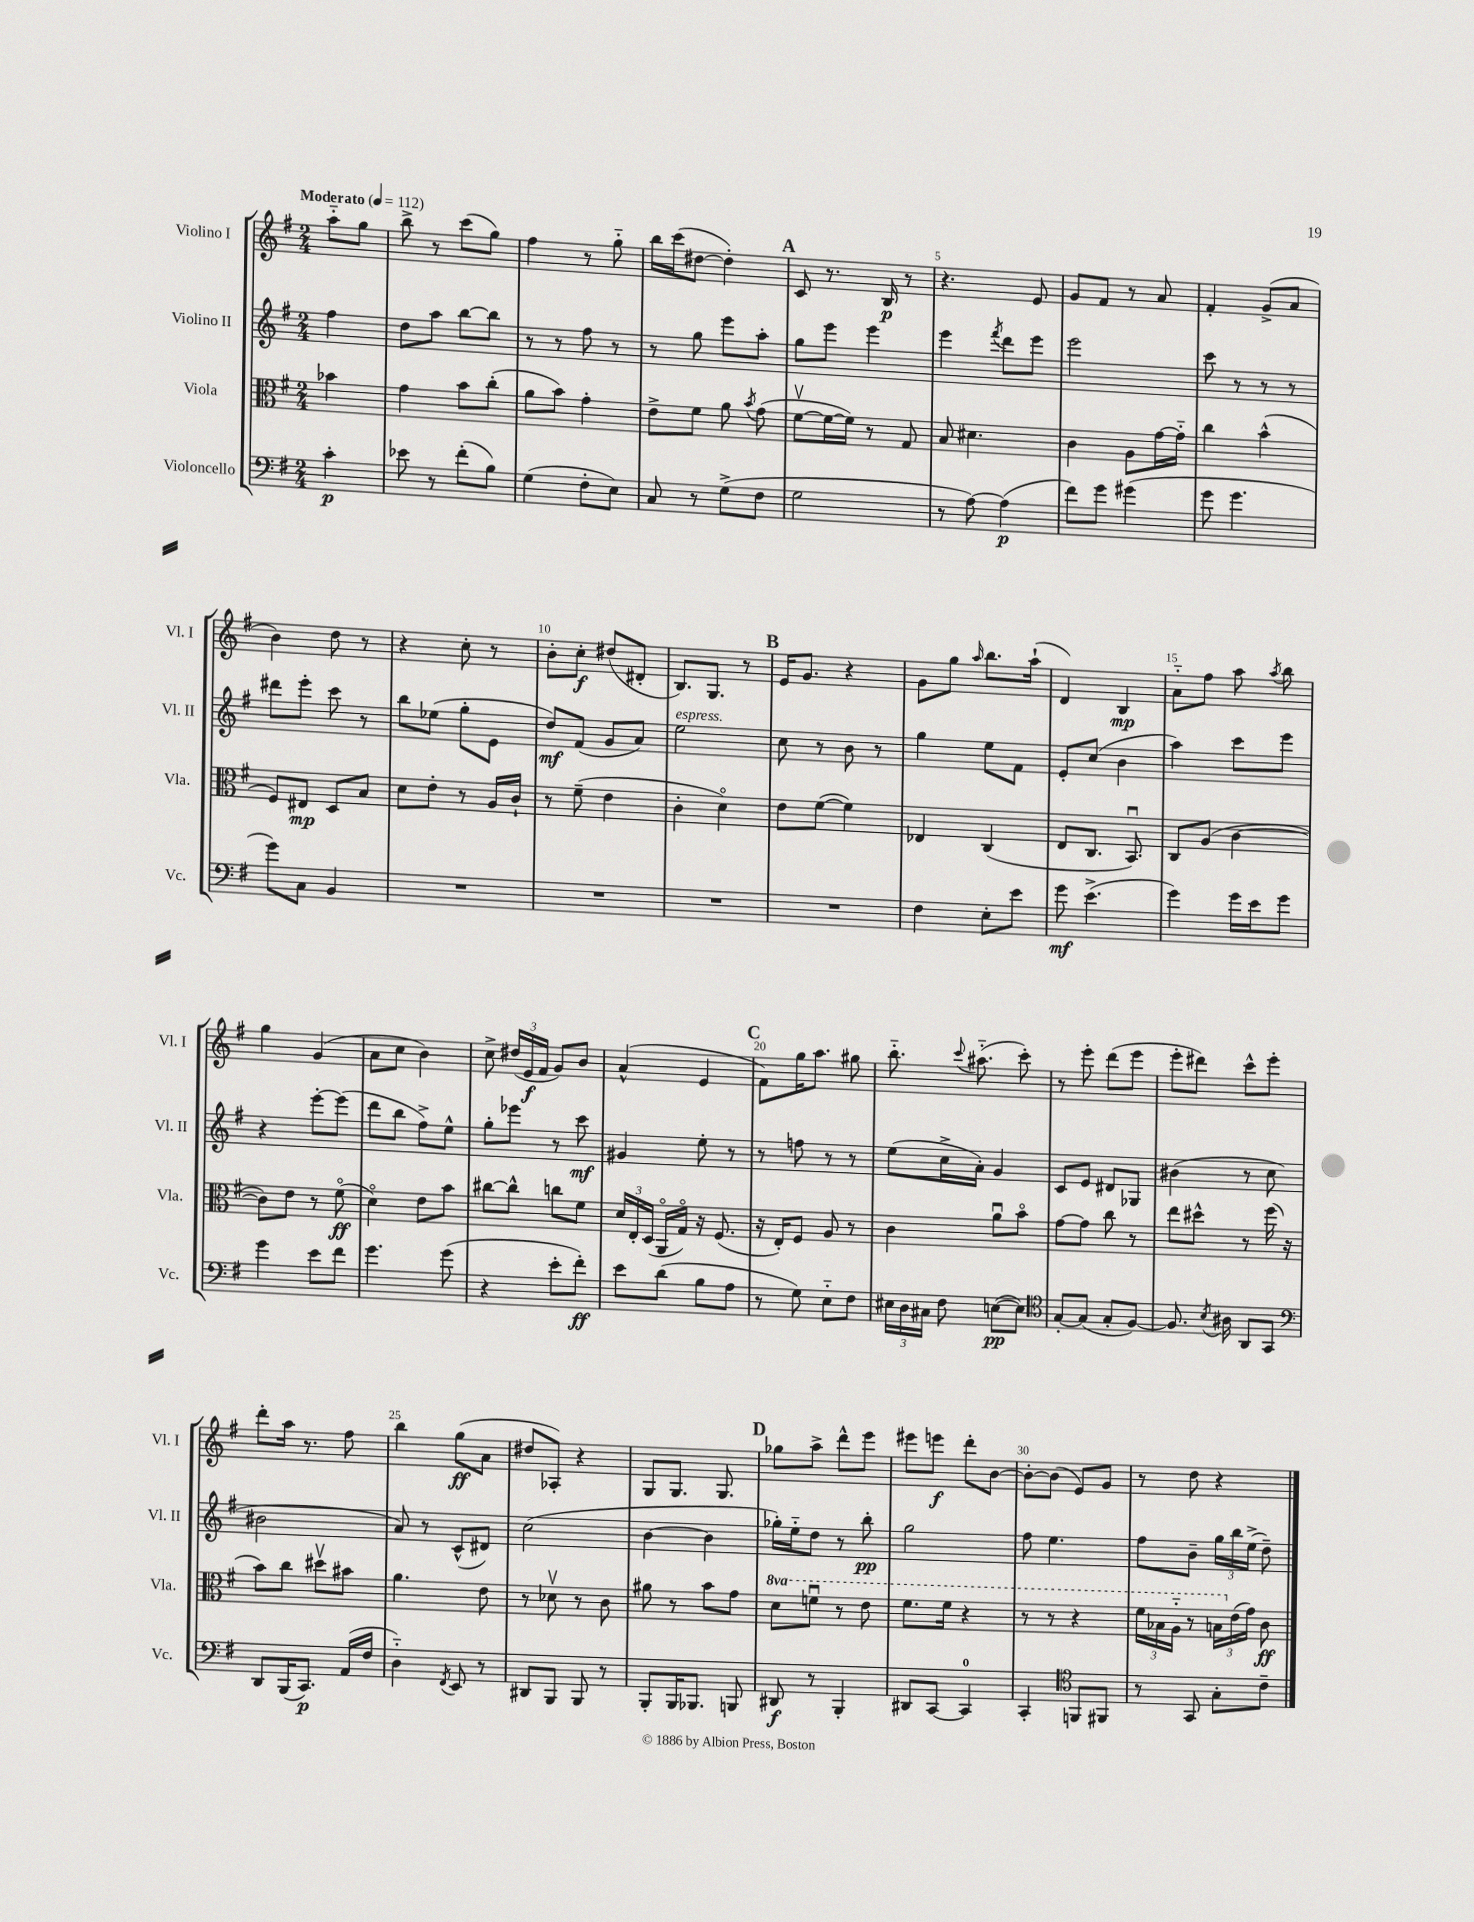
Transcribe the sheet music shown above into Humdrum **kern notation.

**kern	**kern	**kern	**kern
*staff4	*staff3	*staff2	*staff1
*clefF4	*clefC3	*clefG2	*clefG2
*k[f#]	*k[f#]	*k[f#]	*k[f#]
*M2/4	*M2/4	*M2/4	*M2/4
*MM112	*MM112	*MM112	*MM112
4c'	4b-	4ff#	8aa'~
.	.	.	8gg
=	=	=	=
8e-	4g	8dd	8bb^
8r	.	8aa	8r
(8f#'	8b	[8bb	(8ccc
8B)	(8cc'	8bb]	8gg)
=	=	=	=
(4G	8a	8r	4ff#
.	8b)	8r	.
8F#'	4g'	8ff#	8r
8E)	.	8r	8gg'~
=	=	=	=
8C	8e^	8r	16bb
.	.	.	(16ccc
8r	8f#	8gg	[8dd#
(8G^	8a	8eee	4dd#'])
.	8qb	.	.
8F#	(8g	8aa'	.
=	=	=	=
2G	[8f#v	8gg	8c
.	16f#_	8eee	8.r
.	16f#])	.	.
.	8r	4eee	.
.	.	.	16B
.	8G	.	8r
=	=	=	=
8r	8B	4eee	4.r
[8A)	4.d#	.	.
.	.	8qfff#	.
(4A]	.	8ddd	.
.	.	8eee	8e
=	=	=	=
8f#)	4c	2eee	8g
8g	.	.	8f#
(4g#	8A	.	8r
.	[16g	.	8a
.	16g'~]	.	.
=	=	=	=
8g	4cc	8ccc	4f#'
4.g	.	8r	.
.	(4b^^	8r	(8g^
.	.	8r	8a
=	=	=	=
8g)	8F#)	8ddd#	4b)
8C	8E#	8eee'	.
4BB	8D	8ccc	8dd
.	8B	8r	8r
=	=	=	=
2r	8d	8bb	4r
.	8e'	(8ee-	.
.	8r	8gg'	8cc'
.	16A	8e	8r
.	16c`	.	.
=	=	=	=
2r	8r	8dd)	8b'
.	(8f#~	(8f#	8cc'
.	4e	8g	(8dd#
.	.	8a)	8d#'
=	=	=	=
2r	4c'	2ee	8.B)
.	.	.	8.G
.	4do)	.	.
.	.	.	8r
=	=	=	=
2r	8e	8cc	16e
.	.	.	8.g
.	([8f#	8r	.
.	4f#])	8b	4r
.	.	8r	.
=	=	=	=
4F#	4E-	4gg	8g
.	.	.	8gg
.	.	.	16qqaa
8E'	(4C	8ee	8.bb
8e	.	8f#	.
.	.	.	(16aa`
=	=	=	=
8g	8E	8e'	4d)
(4.e^	8.C	(8cc	.
.	.	4b	4B
.	8.BBu)	.	.
=	=	=	=
4g)	8C	4aa)	8a'~
.	(8A	.	8ff#
16g	[4c	8ccc	8aa
16e	.	.	.
.	.	.	8qaa
8g	.	8eee	8bb
=	=	=	=
4g	8c])	4r	4gg
.	8e	.	.
8e	8r	[8eee'	(4g
8f#	(8f#o	(8eee]	.
=	=	=	=
4.g	4do)	8ddd	8a
.	.	8bb	8cc
.	8e	8ff#^)	4b)
(8g	8b	8ee^^	.
=	=	=	=
4r	[8cc#	8gg'	8cc^
.	8cc#^^]	8eee-	(24dd#
.	.	.	24e
.	.	.	24f#
8e'	8cc	8r	8g)
8f#')	8f#	8ccc	8b
=	=	=	=
8e	24d	4g#	(4a^^
.	24E'	.	.
.	(24D	.	.
(8d	16AAo	.	.
.	16Go)	.	.
8B	16r	8ee'	4e
.	(8.F#	.	.
8A	.	8r	.
=	=	=	=
8r	16r	8r	8f#)
.	16E')	.	.
8G)	8F#	8ff	16gg
.	.	.	8.aa
8E'~	8A	8r	.
8F#	8r	8r	8gg#
=	=	=	=
24E#	4c	(8ee	8.bb'~
24D	.	.	.
24C#	.	.	.
8F#	.	16cc^	.
.	.	.	8qqccc
.	.	16a')	(8.aa#'~
([8E	8au	4g	.
8E])	8bo	.	8ccc')
=	=	=	=
*clefC4	*	*	*
[8G'	[8g	8c	8r
(8G]	8g]	8e	8eee'
8G'	8cc	8d#	(8ddd
[8F#)	8r	8G-	8eee
=	=	=	=
8.F#]	8ee	(4b#	8eee'
.	8dd#^^	.	8ddd#)
8qB	.	.	.
16A#	.	.	.
8AA	8r	8r	8ccc^^
8GG	(16ff#	8cc	8eee'
.	16r	.	.
=	=	=	=
*clefF4	*	*	*
8DD	8b)	2b#	8ddd'
(16BBB	8cc	.	16aa
8.CC)	.	.	8.r
.	8dd#v	.	.
(16AA	8b#	.	8ff#
16F#	.	.	.
=	=	=	=
4D'~)	4.a	8a)	4bb
.	.	8r	.
8qFF#	.	.	.
8EE	.	(8c^^	(8gg
8r	8e	8d#)	8a
=	=	=	=
8DD#	8r	(2cc	8dd#
8BBB	8d-v	.	8A-')
8BBB	8r	.	4r
8r	8c	.	.
=	=	=	=
8BBB'	8a#	[4b	8G
16BBB	8r	.	8.G
8.BBB-	.	.	.
.	8b	4b]	.
.	.	.	8.G
8BBB	8g	.	.
=	=	=	=
8DD#	8dd	16gg-')	8gg-
.	.	16ee'~	.
8r	8ffu	8dd	8aa^
4BBB'	8r	8r	8ddd^^
.	8ee	8bb'	8eee
=	=	=	=
8DD#	8.ff#	2gg	8eee#
[8CC	.	.	8eee
.	16ff#	.	.
4CC]	4r	.	8ddd'
.	.	.	[8b
=	=	=	=
4CC'	8r	8ff#	8b'_
.	8r	4.ee	(8b]
*clefC4	*	*	*
8FF	4r	.	8e)
8FF#	.	.	8g
=	=	=	=
8r	24ff#	8ff#	8r
.	24b-	.	.
.	24a'~	.	.
8GG	8r	8b~	8dd
8G'	24b	24gg	4r
.	(24e	24bb	.
.	24g)	(24ee^	.
8c~	8c	8dd~)	.
==	==	==	==
*-	*-	*-	*-
